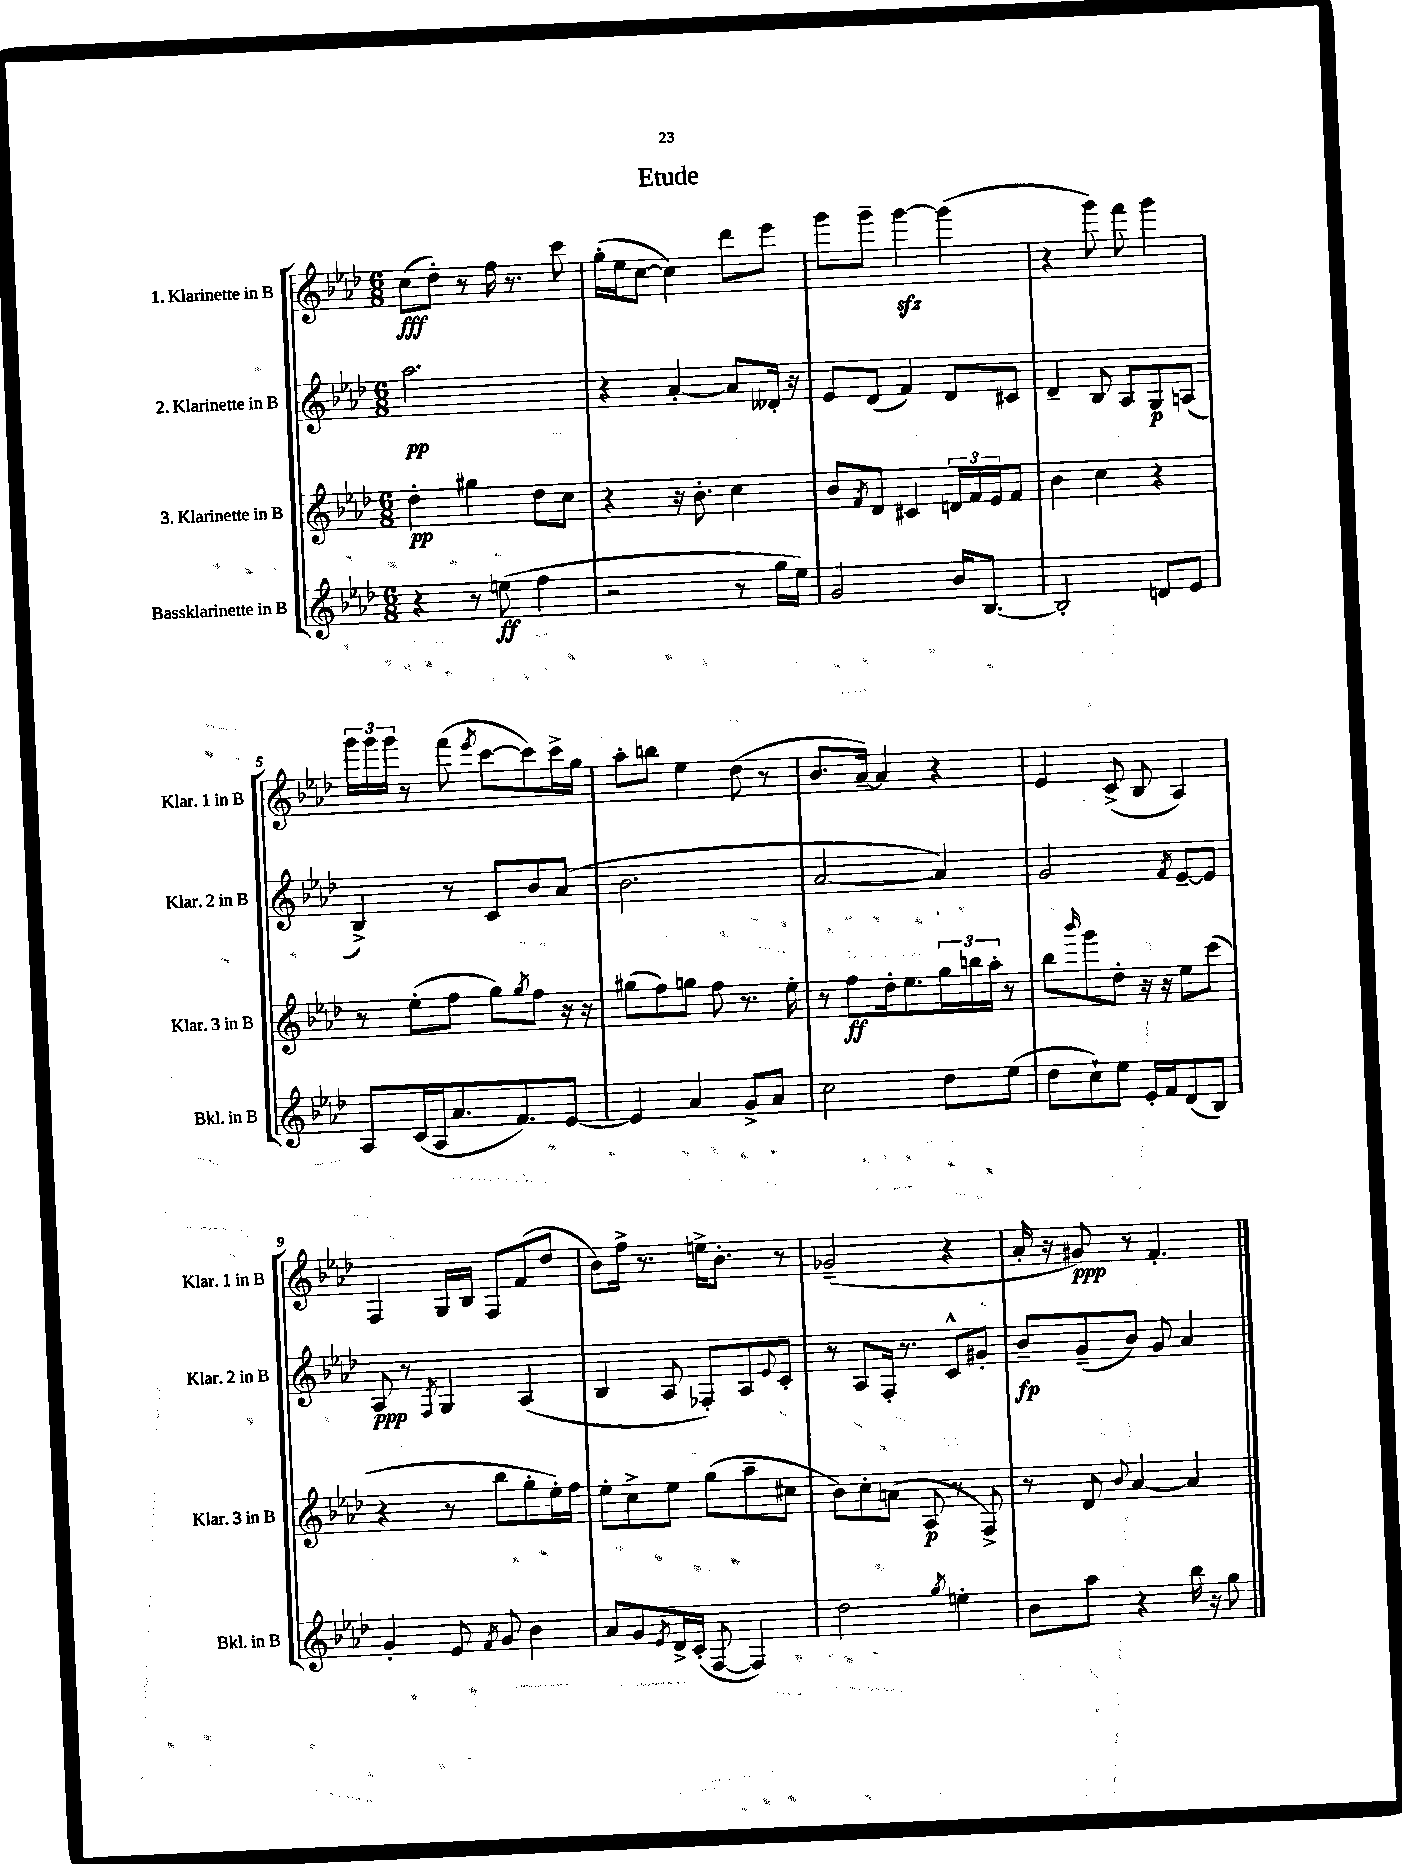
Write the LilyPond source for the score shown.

\header { title = "Etude" }
<<
\new StaffGroup <<
\new Staff = "s0" \with { instrumentName = "1. Klarinette in B" shortInstrumentName = "Klar. 1 in B" } {
    \clef treble \key aes \major \numericTimeSignature \time 6/8
    c''8\fff( des''8-.) r8 f''16 r8. c'''8 |
    g''16-.( ees''16 c''8~ c''4) des'''8 ees'''8 |
    g'''8 g'''8-- g'''4~\sfz g'''4( |
    r4 g'''8) f'''8 g'''4 |
    \tuplet 3/2 { g'''16 g'''16 g'''16 } r8 f'''8( \acciaccatura { ees'''8 } c'''8~ c'''8) c'''16-> g''16 |
    aes''8-. b''8 ees''4 des''8( r8 |
    bes'8. aes'16~--) aes'4 r4 |
    ees'4 c'8->( bes8 aes4) |
    f4 g16 bes16 f8 f'8( des''8 |
    bes'8) f''16-> r8. e''16-> bes'8.-. r8 |
    ges'2--( r4 |
    aes'16-. r16 gis'8\ppp) r8 f'4.-. \bar "|." |
}
\new Staff = "s1" \with { instrumentName = "2. Klarinette in B" shortInstrumentName = "Klar. 2 in B" } {
    \clef treble \key aes \major \numericTimeSignature \time 6/8
    aes''2.\pp |
    r4 aes'4~-. aes'8 deses'16-. r16 |
    ees'8 des'8( f'4) des'8 cis'8 |
    des'4-- bes8 aes8 g8\p a8( |
    bes4->) r8 c'8 bes'8 aes'8( |
    bes'2. |
    aes'2~ aes'4) |
    g'2 \acciaccatura { f'8 } ees'8~-- ees'8 |
    aes8\ppp r8 \acciaccatura { f8 } g4 aes4( |
    bes4 aes8 fes8-.) aes8 \appoggiatura { ees'8 } c'8-. |
    r8 aes8 f16-. r8. c'8-^ gis'8-. |
    bes'8--\fp g'8--( bes'8) g'8 aes'4 \bar "|." |
}
\new Staff = "s2" \with { instrumentName = "3. Klarinette in B" shortInstrumentName = "Klar. 3 in B" } {
    \clef treble \key aes \major \numericTimeSignature \time 6/8
    des''4-.\pp gis''4 des''8 c''8 |
    r4 r16 bes'8.-. c''4 |
    bes'8 \acciaccatura { f'8 } des'8 cis'4 \tuplet 3/2 { d'16 f'16 ees'16 } f'8 |
    bes'4 c''4 r4 |
    r8 ees''8-.( f''8 g''8) \acciaccatura { g''8 } f''8 r16 r16 |
    gis''8( f''8) g''8 f''8 r8. ees''16-. |
    r8 f''8\ff des''16-. ees''8. \tuplet 3/2 { g''16 b''16 aes''16-. } r8 |
    bes''8 \grace { bes'''16 } g'''8 des''8-. r16 r16 ees''8 c'''8( |
    r4 r8 bes''8 g''8-. ees''16-.) f''16 |
    ees''8-. c''8-> ees''8 g''8( aes''8-- cis''8 |
    bes'8) c''8-. a'8( aes8\p r8 f8->) |
    r8 des'8 \appoggiatura { bes'8 } aes'4~ aes'4 \bar "|." |
}
\new Staff = "s3" \with { instrumentName = "Bassklarinette in B" shortInstrumentName = "Bkl. in B" } {
    \clef treble \key aes \major \numericTimeSignature \time 6/8
    r4 r8 e''8\ff( f''4 |
    r2 r8 g''16 ees''16) |
    g'2 bes'16 bes8.~ |
    bes2-. d'8 ees'8 |
    aes8 c'16( aes16 aes'8. f'8.) ees'8~ |
    ees'4 aes'4 g'8-> aes'8 |
    c''2 des''8 ees''8( |
    des''8 c''8-!) ees''8 ees'16-. f'16 des'8( bes8) |
    g'4-. ees'8 \acciaccatura { f'8 } g'8 bes'4 |
    aes'8 g'8 \acciaccatura { ees'8 } des'16-> c'16-.( f8~ f4) |
    des''2 \acciaccatura { g''8 } e''4-. |
    bes'8 aes''8 r4 bes''16 r16 g''8 \bar "|." |
}
>>
>>
